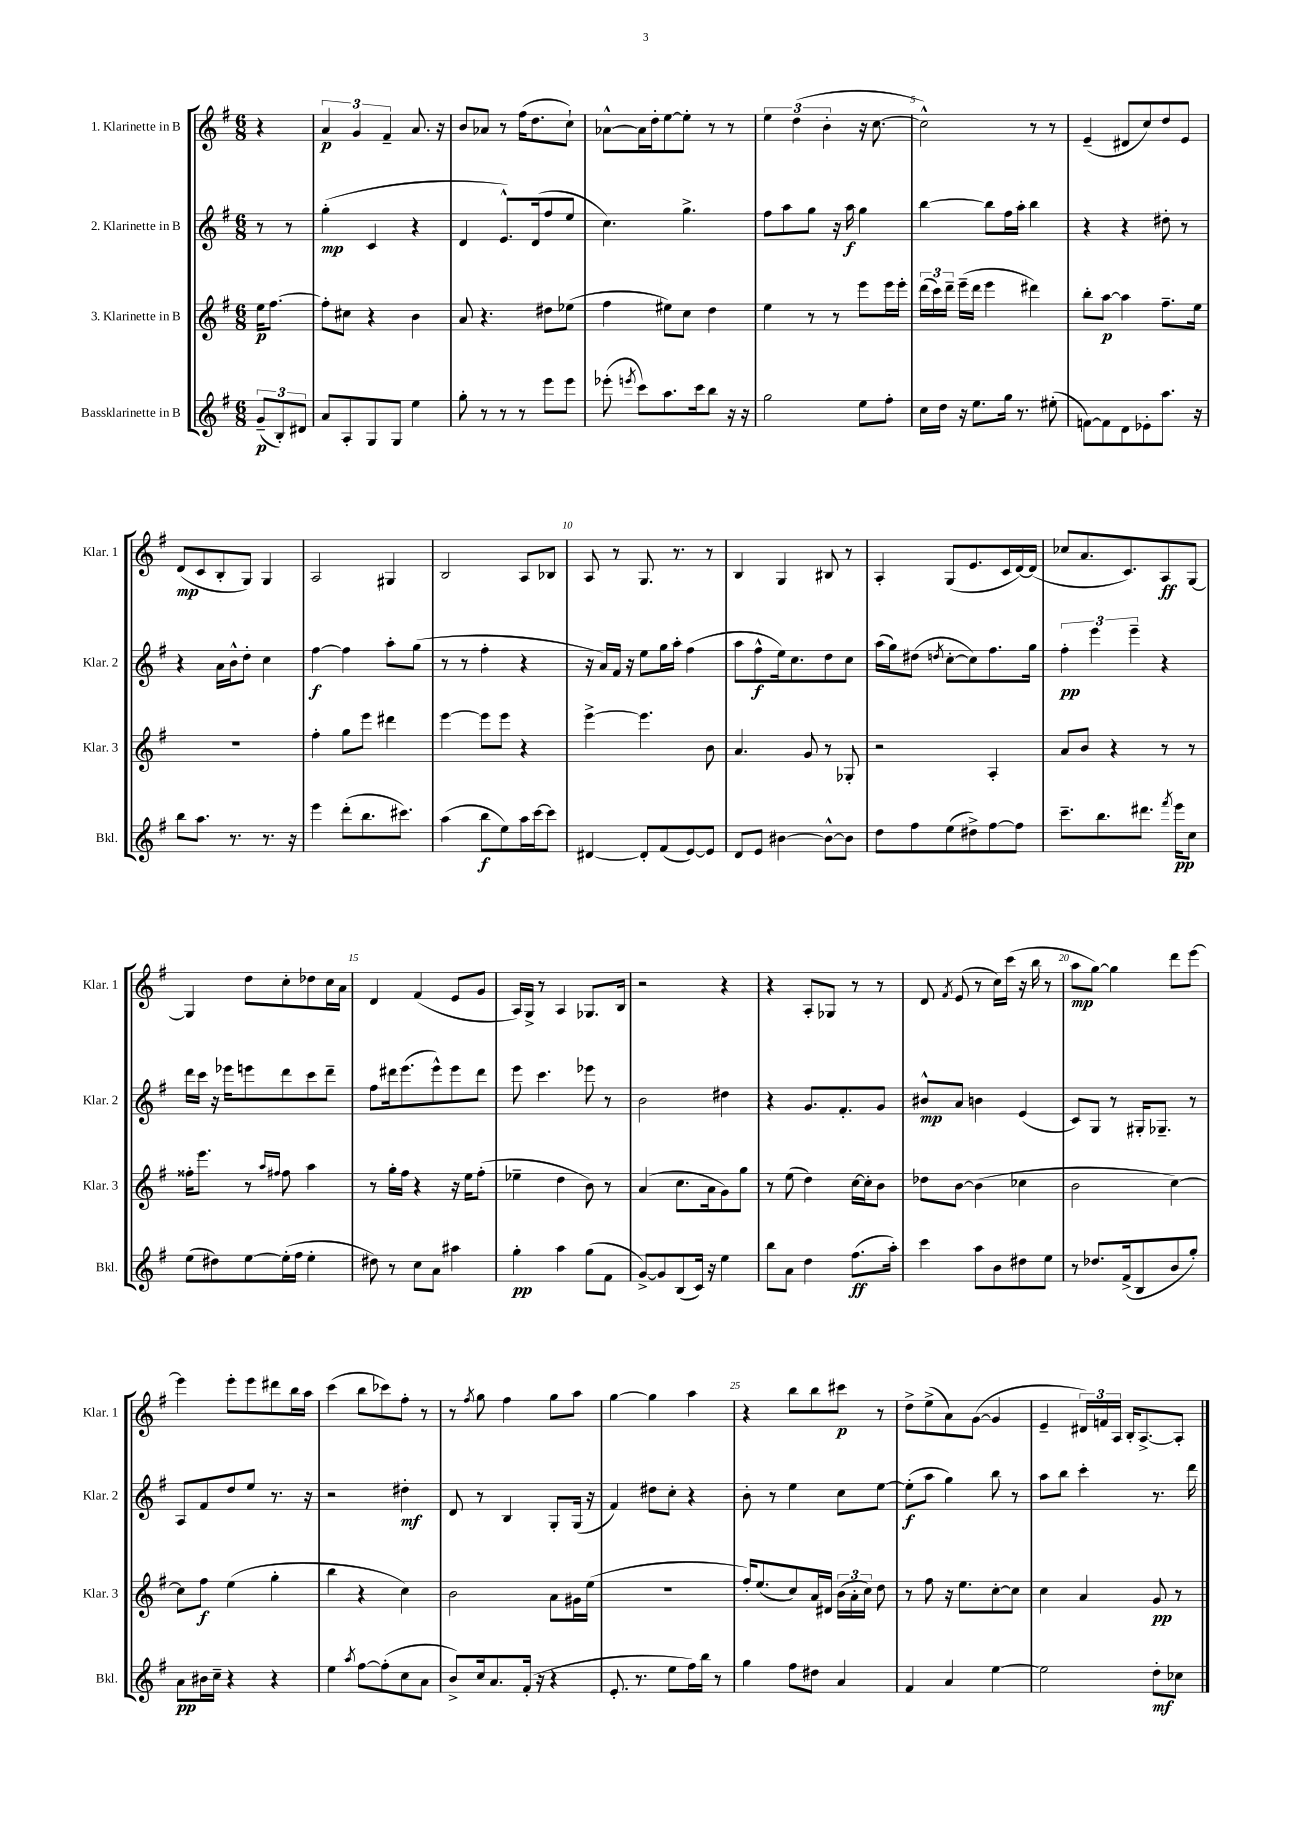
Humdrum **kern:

**kern	**kern	**kern	**kern
*staff4	*staff3	*staff2	*staff1
*clefG2	*clefG2	*clefG2	*clefG2
*k[f#]	*k[f#]	*k[f#]	*k[f#]
*M6/8	*M6/8	*M6/8	*M6/8
(12g~	16ee	8r	4r
.	[8.ff#	.	.
12B')	.	.	.
.	.	8r	.
12d#	.	.	.
=	=	=	=
8a	8ff#']	(4gg'	6a
8A'	8cc#	.	.
.	.	.	6g
8G	4r	4c	.
.	.	.	6f#~
8G	.	.	.
4ee	4b	4r	8.a
.	.	.	16r
=	=	=	=
8gg'	8a	4d	8b
8r	4.r	.	8a-
8r	.	8.e^^)	8r
8r	.	.	(16ff#
.	.	(16d	8.dd
8eee	8dd#	8ff#	.
8eee	(8ee-	8ee	8cc`)
=	=	=	=
(8eee-'	4ff#	4.cc)	[8a-^^
8qeee	.	.	.
8ccc)	.	.	16a-]
.	.	.	16dd'
8.aa	8ee#)	.	[8ee
.	8cc	4.gg^	8ee']
16ccc	.	.	.
8bb	4dd	.	8r
16r	.	.	8r
16r	.	.	.
=	=	=	=
2gg	4ee	8ff#	6ee
.	.	8aa	.
.	.	.	(6dd
.	8r	8gg	.
.	.	.	6b'
.	8r	16r	.
.	.	16aa	.
8ee	8eee	4gg	16r
.	.	.	[8.cc
8ff#'	16eee	.	.
.	16eee'	.	.
=	=	=	=
16cc	(24ddd	[4bb	2cc^^])
.	24ccc)	.	.
16dd	.	.	.
.	24ddd~	.	.
16r	(16eee~	.	.
8.ee	16ddd	.	.
.	4eee	8bb]	.
16gg	.	16ff#	.
8.r	.	16aa'	.
.	4ddd#)	4bb	8r
(8ee#'	.	.	8r
=	=	=	=
[8f)	8bb'	4r	(4e~
8f]	[8aa	.	.
8d	4aa]	4r	8d#
8e-'	.	.	8cc)
8.aa	8.ff#~	8dd#'	8dd
.	.	8r	8e
16r	16ee	.	.
=	=	=	=
8bb	2.r	4r	(8d
8.aa	.	.	8c
.	.	16a	8B'
8.r	.	16b^^	.
.	.	8dd'	8G)
8.r	.	4cc	4G
16r	.	.	.
=	=	=	=
4eee	4ff#'	[4ff#	2A
(8ddd'	8gg	4ff#]	.
8.bb	8eee	.	.
.	4ddd#	8aa'	4G#
8.ccc#)	.	.	.
.	.	(8gg	.
=	=	=	=
(4aa	[4eee	8r	2B
.	.	8r	.
8bb	8eee]	4ff#'	.
8ee)	8eee	.	.
16aa	4r	4r	8A
[16ccc	.	.	.
8ccc]	.	.	8B-
=	=	=	=
[4d#	[4eee^	16r	8A
.	.	16a)	.
.	.	16f#	8r
.	.	16r	.
8d#']	4.eee]	8ee	8.G
(8f#	.	16gg	.
.	.	16aa'	8.r
[8e)	.	(4ff#	.
8e]	8b	.	8r
=	=	=	=
8d	4.a	8aa	4B
8e	.	8ff#^^	.
[4b#	.	16ee)	4G
.	.	8.cc	.
.	8g	.	.
8b#^^_	8r	8dd	8B#
8b#]	8G-'	8cc	8r
=	=	=	=
8dd	2r	(16aa	4A'
.	.	16gg)	.
8ff#	.	(8dd#	.
.	.	8qdd	.
(8ee	.	[8cc'	(8G
8dd#^)	.	8cc])	8.e
[8ff#	4A'	8.ff#	.
.	.	.	16c
8ff#]	.	.	[16d)
.	.	16gg	(16d]
=	=	=	=
8.ccc~	8a	6ff#'	8cc-
.	8b	.	8.a
.	.	6eee	.
8.bb	.	.	.
.	4r	.	.
.	.	.	8.c)
.	.	6eee~	.
8.ddd#	.	.	.
.	8r	4r	8A
8qfff#	.	.	.
16eee	.	.	.
8cc	8r	.	[8G
=	=	=	=
(8ee	16ff##'	16ddd	4G]
.	8.eee	16ccc	.
8dd#)	.	16r	.
.	.	16eee-	.
[8ee	8r	8eee	8dd
.	16qqaa	.	.
.	16qqff#	.	.
(16ee']	8ff#	8ddd	8cc'
16ff#	.	.	.
4ee'	4aa	8ccc	8dd-
.	.	8ddd~	16cc
.	.	.	16a
=	=	=	=
8dd#)	8r	8ff#	4d
8r	16gg'	16ddd#	.
.	16ff#	(8.eee	.
8cc	4r	.	(4f#
8a	.	8eee^^)	.
4aa#	16r	8eee	8e
.	16ee	.	.
.	(8ff#'	8ddd#	8g
=	=	=	=
4gg'	4ee-~	8eee	16A)
.	.	.	16G^
.	.	4.ccc	8r
4aa	4dd	.	4A
(8gg	8b)	8eee-	8.G-
8f#	8r	8r	.
.	.	.	16B
=	=	=	=
[8g^)	(4a	2b	2r
8g]	.	.	.
(8B	8.cc	.	.
16c)	.	.	.
16r	16a	.	.
4ee	8g)	4dd#	4r
.	8gg	.	.
=	=	=	=
8bb	8r	4r	4r
8a	(8ee	.	.
4dd	4dd)	8.g	8A'
.	.	.	8G-
.	.	8.f#'	.
(8.ff#	[16cc	.	8r
.	16cc']	.	.
.	8b	8g	8r
16aa')	.	.	.
=	=	=	=
4ccc	8dd-	8b#^^	8d
.	.	.	8qf#
.	[8b	8a	(8e
8aa	(4b]	4b	8r
8b	.	.	16cc)
.	.	.	(16ccc
8dd#	4cc-	(4e	16r
.	.	.	16bb
8ee	.	.	8r
=	=	=	=
8r	2b	8c)	8aa
8.dd-	.	8G	[8gg)
.	.	8r	4gg]
(16f#^	.	.	.
8B	.	16G#'	.
.	.	8.G-~	.
8b	[4cc)	.	8ddd
8gg')	.	8r	[8eee
=	=	=	=
8a	8cc]	8A	4eee]
16b#	8ff#	8f#	.
16cc~	.	.	.
4r	(4ee	8dd	8eee'
.	.	8ee	8eee
4r	4gg'	8.r	8ddd#
.	.	.	16bb
.	.	16r	16aa
=	=	=	=
4ee	4bb	2r	(4ccc
8qaa	.	.	.
[8ff#	4r	.	8bb
(8ff#']	.	.	8ccc-)
8cc	4cc)	4dd#'	8ff#'
8a	.	.	8r
=	=	=	=
8b^)	2b	8d	8r
.	.	.	8qff#
16cc	.	8r	8gg
8.a	.	.	.
.	.	4B	4ff#
(16f#'	.	.	.
16r	.	.	.
4r	8a	8G'	8gg
.	16g#	(16G	8aa
.	(16ee	16r	.
=	=	=	=
8.e'	2.r	4f#)	[4gg
8.r	.	.	.
.	.	8dd#	4gg]
8ee	.	8cc'	.
16ff#)	.	4r	4aa
16bb	.	.	.
8r	.	.	.
=	=	=	=
4gg	16ff#')	8b'	4r
.	(8.ee	.	.
.	.	8r	.
8ff#	8cc)	4ee	8bb
8dd#	16a	.	8bb
.	16d#	.	.
4a	(24b	8cc	8ccc#
.	24a'	.	.
.	24cc)	.	.
.	8dd	[8ee	8r
=	=	=	=
4f#	8r	(8ee']	8dd^
.	8ff#	8aa	(8ee^
4a	16r	4gg)	8a)
.	8.ee	.	.
.	.	.	([8g
[4ee	[8cc'	8bb	4g]
.	8cc]	8r	.
=	=	=	=
2ee]	4cc	8aa	4e~
.	.	8bb	.
.	4a	4ccc'	24d#)
.	.	.	24f
.	.	.	24A
.	.	.	16B'
.	.	.	[8.A^
8dd'	8g	8.r	.
8cc-	8r	.	8A']
.	.	16ddd	.
==	==	==	==
*-	*-	*-	*-
